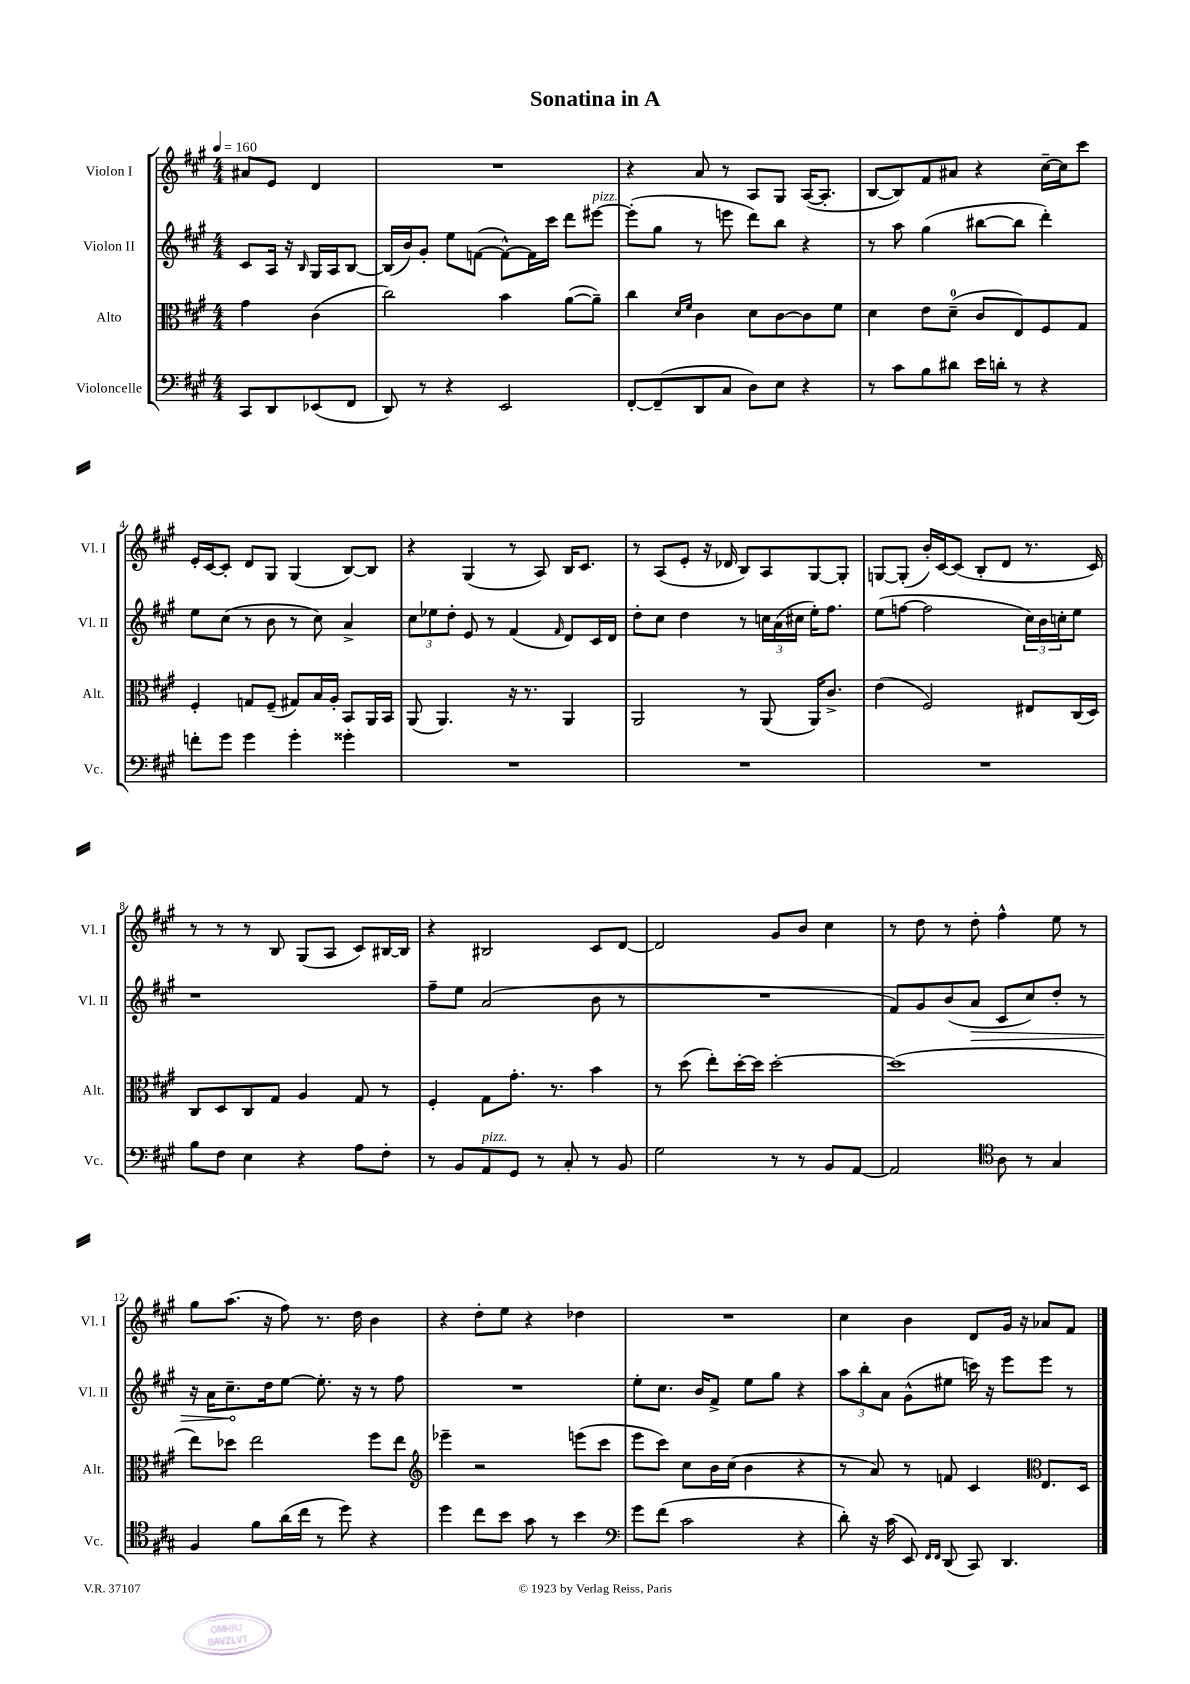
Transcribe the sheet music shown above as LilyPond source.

\header { title = "Sonatina in A" }
<<
\new StaffGroup <<
\new Staff = "s0" \with { instrumentName = "Violon I" shortInstrumentName = "Vl. I" } {
    \clef treble \key a \major \numericTimeSignature \time 4/4 \partial 2 \tempo 4 = 160
    ais'8 e'8 d'4 |
    R1 |
    r4 a'8 r8 a8 gis8 a16~( a8.-. |
    b8~ b8) fis'8 ais'8 r4 cis''16~-- cis''16 cis'''8 |
    e'16-. cis'16~ cis'8-. d'8 gis8 gis4( b8~) b8 |
    r4 gis4( r8 a8) b16 cis'8. |
    r8 a8( e'8-. r16 des'16 b8) a8 gis8~ gis8-. |
    g8~ g8-.( b'16-.) cis'16~ cis'8( b8-. d'8 r8. cis'16) |
    r8 r8 r8 b8 gis8( a8 cis'8) bis16~ bis16 |
    r4 bis2 cis'8 d'8~ |
    d'2 gis'8 b'8 cis''4 |
    r8 d''8 r8 d''8-. fis''4-^ e''8 r8 |
    gis''8 a''8.( r16 fis''8) r8. d''16 b'4 |
    r4 d''8-. e''8 r4 des''4 |
    R1 |
    cis''4 b'4 d'8 gis'16 r16 aes'8 fis'8 \bar "|." |
}
\new Staff = "s1" \with { instrumentName = "Violon II" shortInstrumentName = "Vl. II" } {
    \clef treble \key a \major \numericTimeSignature \time 4/4 \partial 2
    cis'8 a16 r16 \grace { b16 } gis16 a16 b8~ |
    b16( b'16) gis'8-. e''8 f'8~( f'8~-^) f'16 cis'''16 d'''8 eis'''8~^\markup { \italic "pizz." } |
    eis'''8-.( gis''8 r8 e'''8 d'''8) b''8 r4 |
    r8 a''8 gis''4( bis''8~ bis''8 d'''4-.) |
    e''8 cis''8( r8 b'8 r8 cis''8) a'4-> |
    \tuplet 3/2 { cis''8 ees''8 d''8-. } e'8 r8 fis'4( \grace { fis'16 } d'8) cis'16 d'16 |
    d''8-. cis''8 d''4 r8 \tuplet 3/2 { c''16 a'16( cis''16 } e''16-.) fis''8. |
    e''8( f''8~ f''2 \tuplet 3/2 { cis''16) b'16 c''16-. } e''8 |
    r1 |
    fis''8-- e''8 a'2( b'8 r8 |
    R1 |
    fis'8) gis'8 b'8( \once \override Hairpin.circled-tip = ##t a'8\> cis'8 cis''8) d''8-. r8 |
    r16 a'16 cis''8.--\! d''16 e''8~ e''8.-. r16 r8 fis''8 |
    R1 |
    e''8-. cis''8. b'16 fis'8-> e''8 gis''8 r4 |
    \tuplet 3/2 { a''8 b''8-. a'8 } gis'8-^( eis''8 c'''16) r16 e'''8 e'''8 r8 \bar "|." |
}
\new Staff = "s2" \with { instrumentName = "Alto" shortInstrumentName = "Alt." } {
    \clef alto \key a \major \numericTimeSignature \time 4/4 \partial 2
    gis'4 cis'4( |
    cis''2) b'4 a'8~( a'8--) |
    cis''4 \grace { d'16 fis'16 } cis'4 d'8 cis'8~ cis'8 fis'8 |
    d'4 e'8 d'8-0--( cis'8 e8) fis8 gis8 |
    fis4-. g8 fis8--( gis8) b16 a16-. b,8 a,16 b,16 |
    a,8( a,4.) r16 r8. a,4 |
    a,2 r8 a,8( a,16) cis'8.-> |
    e'4( fis2) eis8 cis16( d16) |
    cis8 d8 cis8 gis8 a4 gis8 r8 |
    fis4-. gis8 gis'8.-. r8. b'4 |
    r8 d''8( e''8-.) d''16~-. d''16 d''2~-. |
    d''1( |
    e''8) des''8 e''2 fis''8 e''8 |
    \clef treble ees'''4-- r2 e'''8( cis'''8 |
    e'''8 cis'''8) cis''8 b'16 cis''16( b'4 r4 |
    r8 a'8) r8 f'8 cis'4 \clef alto e8. d16 \bar "|." |
}
\new Staff = "s3" \with { instrumentName = "Violoncelle" shortInstrumentName = "Vc." } {
    \clef bass \key a \major \numericTimeSignature \time 4/4 \partial 2
    cis,8 d,8 ees,8( fis,8 |
    d,8) r8 r4 e,2 |
    fis,8~-. fis,8--( d,8 cis8 d8) e8 r4 |
    r8 cis'8 b8 dis'8 e'16 d'16-. r8 r4 |
    f'8-. gis'8 gis'4 gis'4-. gisis'4-. |
    R1 |
    R1 |
    R1 |
    b8 fis8 e4 r4 a8 fis8-. |
    r8 b,8 a,8^\markup { \italic "pizz." } gis,8 r8 cis8-. r8 b,8 |
    gis2 r8 r8 b,8 a,8~ |
    a,2 \clef tenor a8 r8 gis4 |
    fis4 fis'8 a'16( cis''16 r8 d''8) r4 |
    d''4 cis''8 b'8 gis'8 r8 b'4 |
    \clef bass gis'8 fis'8( cis'2 r4 |
    d'8-.) r16 cis'16( e,8) \grace { fis,16 fis,16 } d,8( cis,8) d,4. \bar "|." |
}
>>
>>
